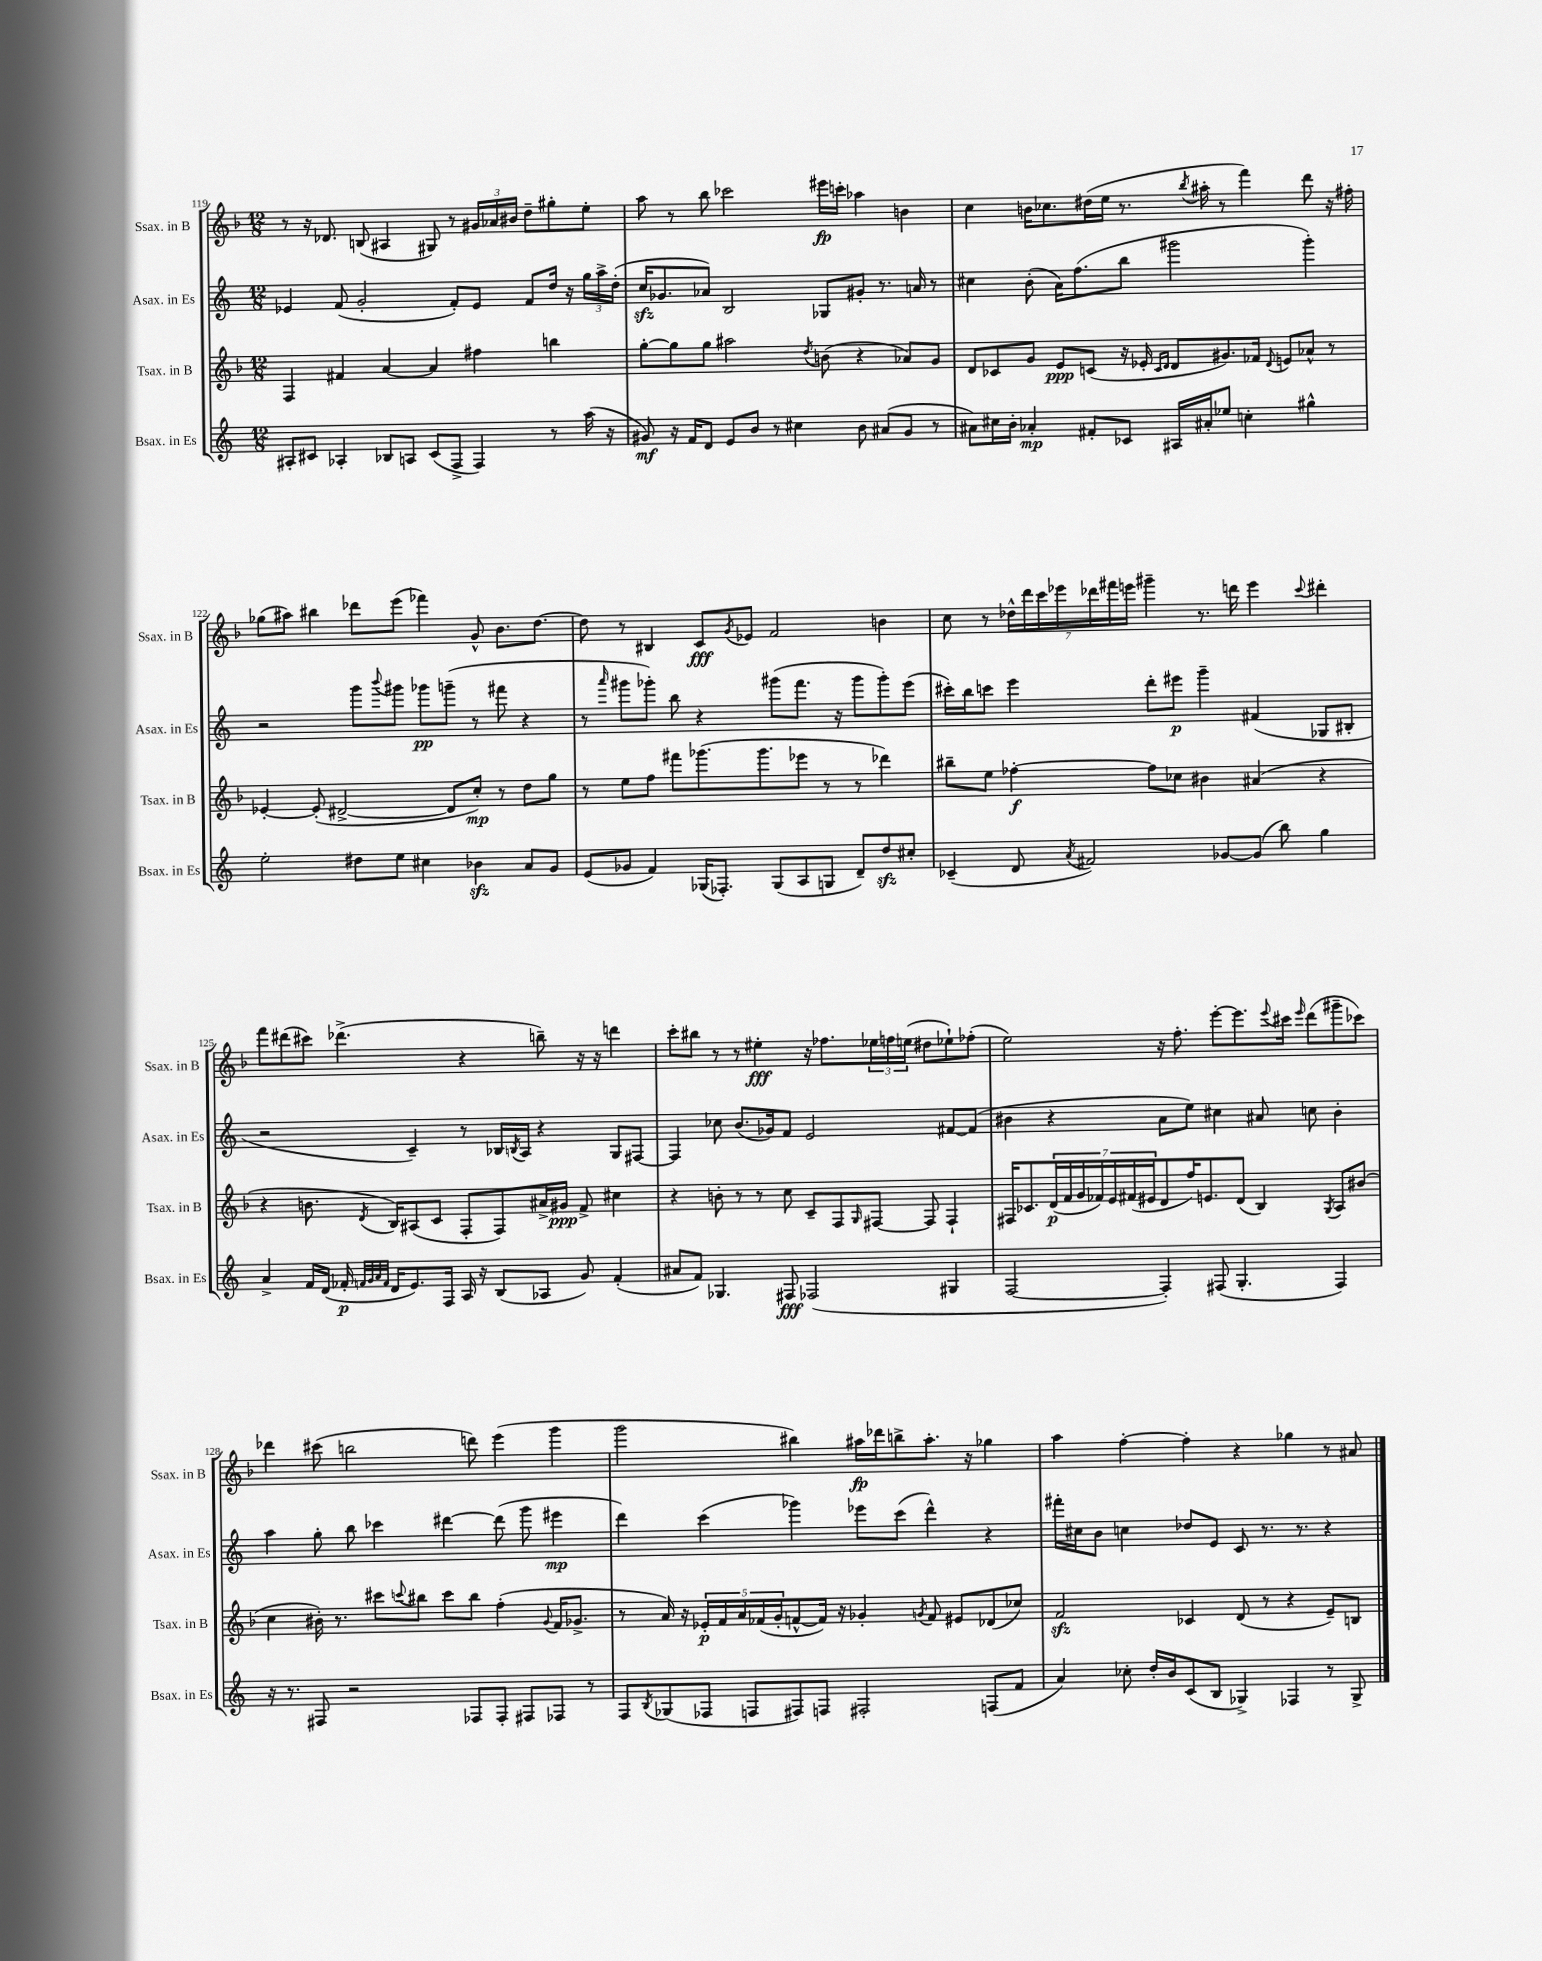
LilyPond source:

<<
\new StaffGroup <<
\new Staff = "s0" \with { instrumentName = "Ssax. in B" shortInstrumentName = "Ssax. in B" } {
    \clef treble \key f \major \numericTimeSignature \time 12/8
    r8 r16 des'8. b8( ais4 gis8) r8 \tuplet 3/2 { gis'16 aes'16 bis'16 } d''8-- gis''8-. e''8-. |
    a''8 r8 bes''8 ces'''2 eis'''16\fp c'''16-. aes''4 b'4 |
    c''4 b'16 ces''8. dis''16( e''16 r8. \acciaccatura { bes''8 } ais''16-. r8 f'''4) d'''8 r16 fis''16-. |
    ges''8( ais''8) bis''4 des'''8 e'''8( fes'''4) g'8-^ bes'8. d''8.~ |
    d''8 r8 bis4 c'8\fff \acciaccatura { g'8 } ees'8 f'2 b'4 |
    c''8 r8 \tuplet 7/4 { des''16-^ d'''16 c'''16 ees'''16 des'''16 fis'''16 e'''16 } gis'''4-- r8. d'''16 e'''4 \appoggiatura { c'''8 } dis'''4-. |
    f'''8 dis'''8( cis'''8) des'''4.->( r4 b''8--) r16 r16 d'''4 |
    c'''8-. bis''8 r8 r8 eis''4-.\fff r16 fes''8. \tuplet 3/2 { ees''16 f''16 e''16( } dis''8 ees''8-!) fes''8-.( |
    e''2) r16 f''8.-. e'''8~-. e'''8. \appoggiatura { e'''8 } cis'''16 \grace { e'''16 } d'''8( gis'''8-- ces'''8) |
    des'''4 cis'''8( b''2 d'''8) e'''4( g'''4 |
    g'''2 bis''4) ais''16\fp des'''16 b''8-> ais''8.-. r16 ges''4 |
    a''4 f''4~-. f''4-. r4 ges''4 r8 ais'8 \bar "|." |
}
\new Staff = "s1" \with { instrumentName = "Asax. in Es" shortInstrumentName = "Asax. in Es" } {
    \clef treble \key c \major \numericTimeSignature \time 12/8
    ees'4 f'8( g'2-. f'8-.) ees'8 f'8 d''16 r16 \tuplet 3/2 { g''16 a''16-> d''16-.( } |
    c''16\sfz ges'8. aes'8) b2 ges8 gis'8-. r8. a'16 r8 |
    cis''4 b'8-.( a'16) f''8.( b''8 gis'''2 gis'''4-.) |
    r2 g'''8 \appoggiatura { b'''8 } gis'''8 ges'''8\pp g'''8--( r8 fis'''8 r4 |
    r8 \grace { a'''16 } gis'''8 ges'''8-.) b''8 r4 gis'''8( f'''8. r16 gis'''8 gis'''8-.) e'''8( |
    cis'''16-.) b''16 c'''8 e'''4 d'''8-. eis'''8\p g'''4-- fis'4( ges8 bis8-. |
    r2 c'4--) r8 bes16 \acciaccatura { b8 } a16 r4 g8 fis8~ |
    fis4 ces''8 b'8.( ges'16) f'8 e'2 fis'8~ fis'8( |
    bis'4 r4 a'8 e''8) cis''4 ais'8 c''8 bis'4-. |
    a''4 g''8-. b''8 ces'''4 dis'''4~ dis'''8( g'''8 eis'''4\mp |
    d'''4) c'''4( ges'''4) ees'''8 c'''8( d'''4-^) r4 |
    fis'''16-. cis''16 b'8 c''4 des''8 e'8 c'8 r8. r8. r4 \bar "|." |
}
\new Staff = "s2" \with { instrumentName = "Tsax. in B" shortInstrumentName = "Tsax. in B" } {
    \clef treble \key f \major \numericTimeSignature \time 12/8
    f4 fis'4 a'4~ a'4 fis''4 b''4 |
    g''8~-. g''8 g''8 ais''2 \acciaccatura { d''8 } b'8( r4 aes'8) g'8 |
    d'8 ces'8 g'8 e'8\ppp c'8( r16 ees'16-. \grace { c'16 d'16 } d'8 gis'8.) fes'16 \appoggiatura { d'8 } e'8 aes'8-^ r8 |
    ees'4~-. ees'8-.( dis'2~-> dis'8 c''8-.\mp) r8 d''8 g''8 |
    r8 e''8 f''8 fis'''8 ges'''8.( ges'''8. ees'''8 r8 r8 des'''4) |
    bis''8-- e''8 fes''4~-.\f fes''8 ces''8 bis'4 ais'4( r4 |
    r4 b'8. \acciaccatura { d'8 } bes16) ais8( c'8 f8-. f8) ais'16-> gis'16\ppp f'8-> cis''4 |
    r4 b'8-. r8 r8 c''8 c'8-- f8 \grace { g16 } fis8~ fis8 fis4-! |
    fis16 ces'8. \tuplet 7/4 { d'16\p( f'16 g'16 fes'16) e'16 fis'16( eis'16 } d'8 f''16) e'8. d'8( bes4) \acciaccatura { g8 } a8 bis'8( |
    c''4 bis'16-.) r8. cis'''8 \appoggiatura { c'''8 } bis''8 c'''8 bis''8 f''4-.( \appoggiatura { g'8 } f'16 ges'8.-> |
    r8 a'16) r16 \tuplet 5/4 { ees'16-.\p f'16 a'16 fes'16( g'16-. } f'8~-^ f'16) r16 ges'4-. \acciaccatura { g'8 } f'8 eis'8 des'8( ces''8) |
    f'2\sfz ces'4 d'8( r8 r4 e'8--) b8 \bar "|." |
}
\new Staff = "s3" \with { instrumentName = "Bsax. in Es" shortInstrumentName = "Bsax. in Es" } {
    \clef treble \key c \major \numericTimeSignature \time 12/8
    ais8-. cis'8 aes4-. bes8 a8 cis'8( f8-> f4) r8 a''16( r16 |
    gis'8\mf) r16 f'16 d'8 e'8 b'8 r8 cis''4 b'8 ais'8( gis'8 r8 |
    ais'8) cis''16 b'16-. aes'4-.\mp fis'8-. ces'8 ais16 ais'16-. ees''8 c''4-. gis''4-^ |
    e''2-. dis''8 e''8 cis''4 bes'4\sfz a'8 g'8 |
    e'8( ges'8 f'4) ges16( fes8.-.) ges8( a8 g8 d'8--) d''8\sfz cis''8-. |
    ces'4--( d'8 \acciaccatura { a'8 } fis'2) ges'8~ ges'8( b''8) g''4 |
    a'4-> f'16 d'16( fes'16-.\p \grace { f'32 g'32 a'32 f'32 } d'16 e'8.) f16 a16 r16 b8( aes8 g'8) f'4-.( |
    ais'8 f'8) ges4. fis8\fff fes2( gis4 |
    f2~ f4-.) fis8( g4.-. fis4) |
    r16 r8. fis8 r2 fes8 fes8-. fis8 fes8 r8 |
    f8 \acciaccatura { b8 } ges8( fes8 f8 fis8) f8 fis2-. f8( f'8 |
    a'4) ces''8-. d''16-. b'16 c'8( b8 ges4->) fes4 r8 ges8-> \bar "|." |
}
>>
>>
\layout { \context { \Score currentBarNumber = #119 } }
